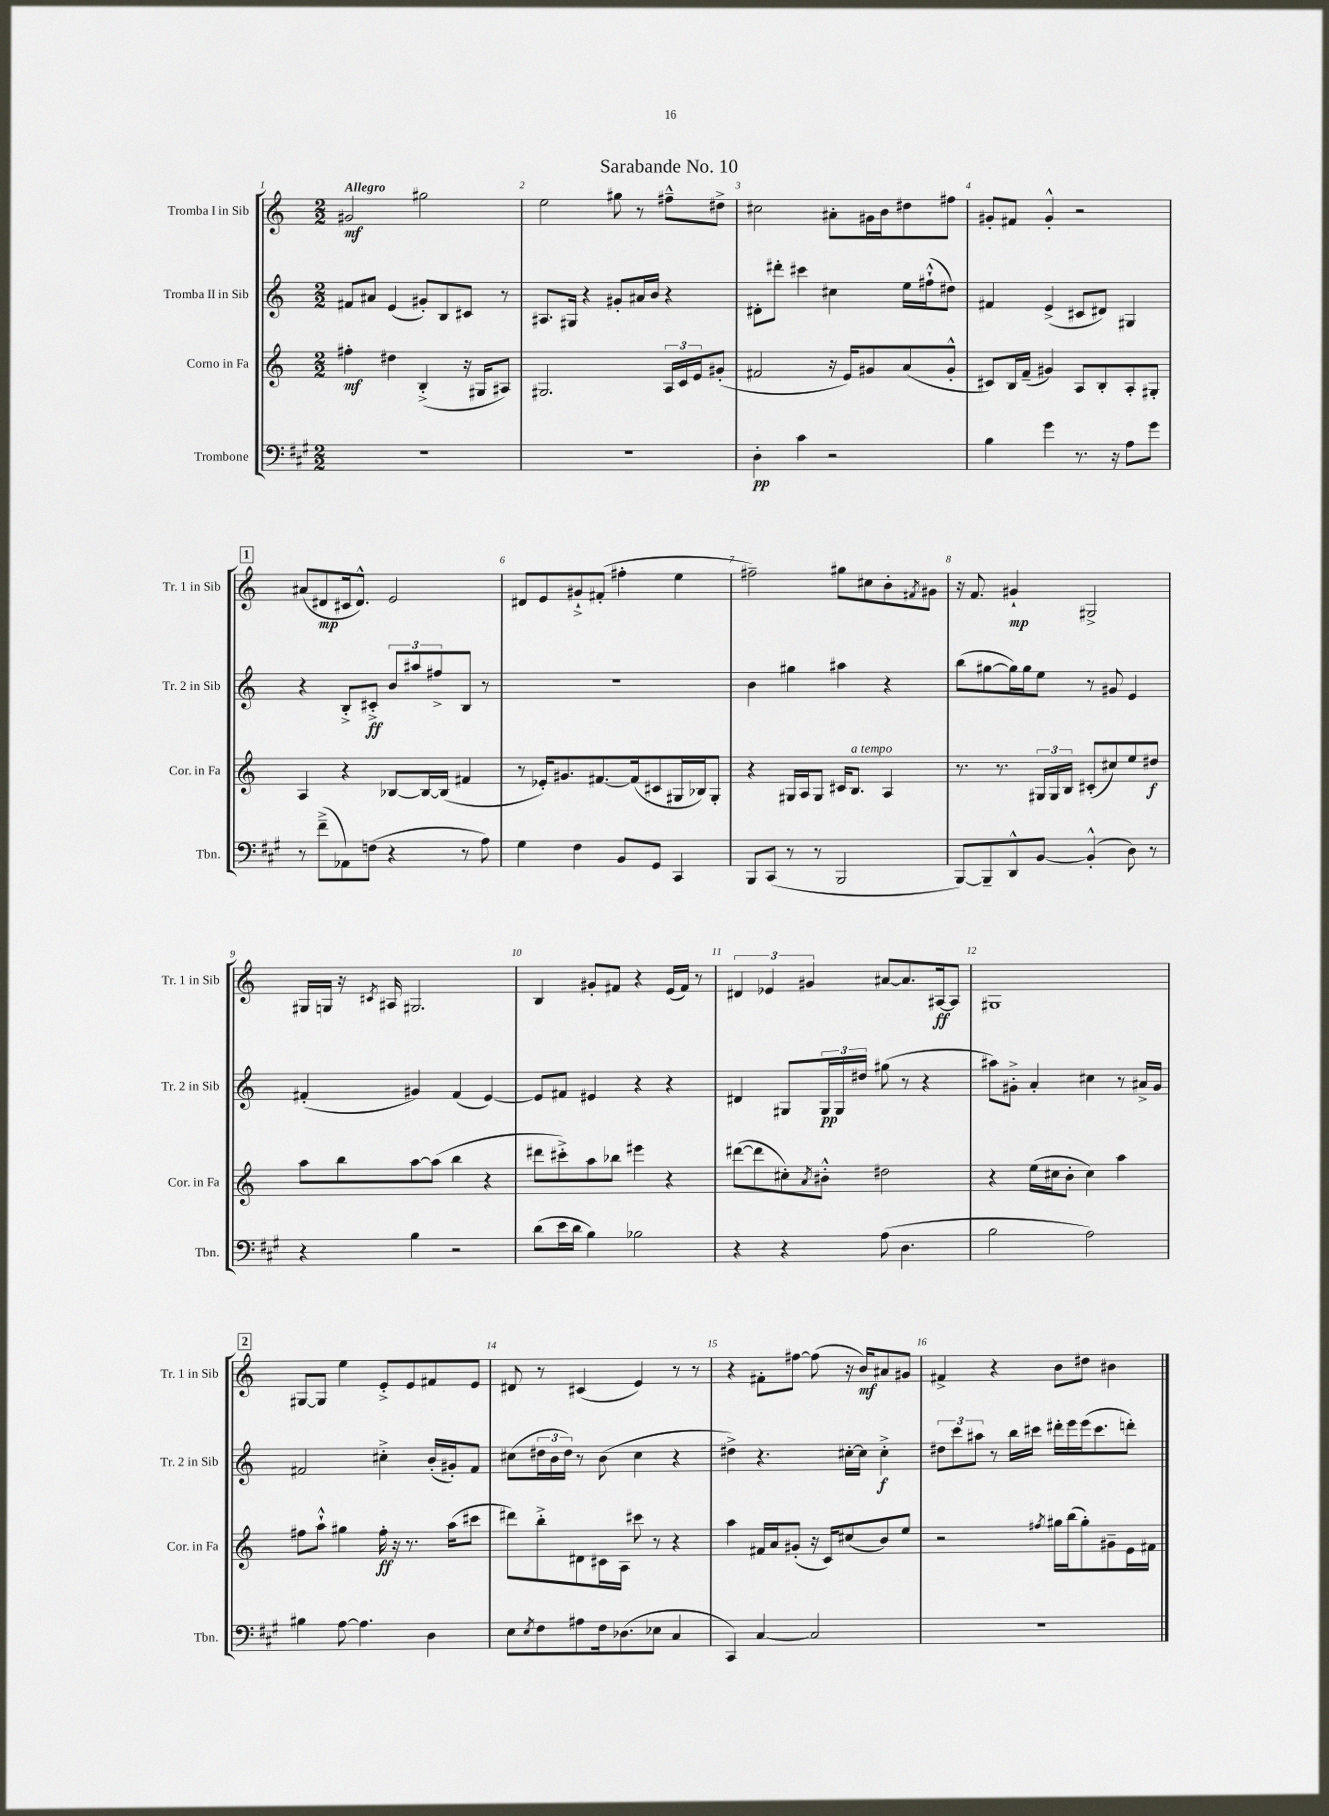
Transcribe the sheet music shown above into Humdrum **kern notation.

**kern	**kern	**kern	**kern
*staff4	*staff3	*staff2	*staff1
*clefF4	*clefG2	*clefG2	*clefG2
*k[f#c#g#]	*k[]	*k[]	*k[]
*M2/2	*M2/2	*M2/2	*M2/2
1r	4ff#'\	8f#/L	2g#/
.	.	8a#/J	.
.	4dd#\	(4e/	.
.	(4B'^/	8g#'/L)	2gg#\
.	.	8B/	.
.	16r	8c#/J	.
.	16G#/LK	.	.
.	8A#/J)	8r	.
=	=	=	=
1r	2.G#/	8.A#/L	2ee\
.	.	16G#/Jk	.
.	.	4r	.
.	.	8g#'/L	8gg#\
.	.	16a#/L	8r
.	.	16b/JJ	.
.	24A/LL	4r	8ff#~^^\L
.	24c/	.	.
.	24e/J	.	.
.	(8g#'/J	.	8dd#^\J
=	=	=	=
4D'\	2f#/	8d#'\L	2cc#\
.	.	8ddd#'\J	.
4c#\	.	4ccc#\	.
2r	16r	4cc#\	8a#'\L
.	16e/LK)	.	.
.	8g#/	.	16g#\L
.	.	.	16b\J
.	(8a/	16ee\LL	8dd#\
.	.	(16ff#`^^\J	.
.	8g#'^^/J	8dd#\J)	8ff#\J
=	=	=	=
4B\	8c#/L)	4f#/	8g#'/L
.	16B/L	.	8f#/J
.	(16f~/JJ	.	.
4g#\	4g#/)	(4e^/	4g#'^^/
8.r	8A/L	8c#/L	2r
.	8B'/	8d#/J)	.
16r	.	.	.
8A\L	8A'/	4G#/	.
8g#\J	8G#'/J	.	.
=	=	=	=
8r	4A/	4r	(8a#/L
(8f#~^\L	.	.	8d#/
8AA-\)	4r	8B'^/L	16c#/k
.	.	.	8.d#^^/J)
(8F\J	.	8c#'^/J	.
4r	[8B-/L	12b/L	2e/
.	.	12aa#/	.
.	16B-/_L	.	.
.	.	12ff#^/	.
.	(16B-/]JJ	.	.
8r	4f#/	8B/J	.
8A\)	.	8r	.
=	=	=	=
4G#\	8r	1r	8d#/L
.	16e-'/LK)	.	8e/
.	8.g#/	.	.
4F#\	.	.	8g#`^/
.	[8.f#/	.	(8f#'/J
8BB/L	.	.	4ff#'\
.	(16f#/]k	.	.
8GG#/J	8c#/	.	.
4CC#/	16G#/L	.	4ee\
.	16B-/J)	.	.
.	8G#'/J	.	.
=	=	=	=
8BBB/L	4r	4b\	2ff#~\)
(8CC#/J	.	.	.
8r	16G#/LL	4gg#\	.
.	16A/J	.	.
8r	8G#/J	.	.
2BBB/	16c#/LK	4aa#\	8gg#\L
.	8.B/J	.	.
.	.	.	8cc#\
.	4A/	4r	8b'\
.	.	.	8qf#/
.	.	.	8g#\J
=	=	=	=
[8BBB/L)	8.r	(8bb\L	16r
.	.	.	8.f/
8BBB~/]	.	[8gg#\	.
.	8.r	.	.
8DD^^/	.	16gg#\]L)	4g#`/
.	.	16gg#\J	.
[8BB/J	24G#/LL	8ee\J	.
.	24G#/	.	.
.	24B/JJ	.	.
(4BB'^^/]	(8c#'/L	8r	2G#^/
.	8cc#/)	8g#/	.
8D\)	8ee/	4e/	.
8r	8dd#/J	.	.
=	=	=	=
4r	8aa\L	(4f#'/	16G#/LL
.	.	.	16G/JJ
.	8bb\	.	16r
.	.	.	8qc#/
.	.	.	16A#/
4B\	[8aa\	4g#/)	2.G#/
.	(8aa\]J	.	.
2r	4bb\	(4f#/	.
.	4r	[4e/)	.
=	=	=	=
(8d\L	8ddd#\L	8e/]L	4B/
16e\L	8ccc#'^\)	8f#/J	.
16d\JJ	.	.	.
4B\)	8aa\	4e#/	8g#'/L
.	8bb-\J	.	8f#/J
2B-\	4eee#\	4r	4r
.	4r	4r	(16e/LL
.	.	.	16f#/JJ)
.	.	.	8r
=	=	=	=
4r	([8ddd#\L	4d#/	6d#/
.	8ddd#\]	.	.
.	.	.	6e-/
4r	8cc#'\)	8G#/L	.
.	.	.	6g#/
.	8qa/	.	.
.	8b#'^^\J	24G#/L	.
.	.	24G#/	.
.	.	24dd#/JJ	.
(8A\	2dd#\	(8gg#\	[8a#/L
4.D\	.	8r	8.a#/]
.	.	4r	.
.	.	.	[16A#/k
.	.	.	8A#/]J
=	=	=	=
2B\	4r	8aa#\L)	1G#
.	.	8g#'^\J	.
.	(16ee\LL	4a'/	.
.	16cc#\J	.	.
.	8b'\J	.	.
2A\)	4cc#\)	4cc#\	.
.	4aa\	8r	.
.	.	16a#^/LL	.
.	.	16g#/JJ	.
=	=	=	=
4B#\	8ff#\L	2f#/	[8G#/L
.	8aa`^^\J	.	8G#/]J
[8A\	4gg#\	.	4ee\
4.A\]	.	.	.
.	16ff#'\	4cc#'^\	8e'^/L
.	16r	.	.
.	8.r	.	8e/
4D\	.	(16b'/LL	8f#/
.	(16aa\LK	16g#'/J)	.
.	8ccc#\J	8f#/J	8e/J
=	=	=	=
8E\L	8ddd#\L)	(8cc#\L	8d#/
8qE/	.	.	.
8F#\	8bb'^\	24dd#\L	8r
.	.	24b\	.
.	.	24dd#\JJ)	.
8A#\	8d#\	8r	(4c#/
16F#\k	16c#\L	(8b\	.
(8.D-\	16A\JJ	.	.
.	8ccc#\	4cc#\	4e/)
8E-\J	8r	.	.
4C#/	4r	4r	8r
.	.	.	8r
=	=	=	=
4CC#/)	4aa\	4dd#^\)	4r
[4C#/	16f#/LL	4.r	8f#'\L
.	16a/J	.	.
.	(8g#'/J	.	[8ff#\J
2C#/]	16r	.	(8ff#\]
.	16c/LK)	.	.
.	(8cc#/	[16cc#'\LL	16r
.	.	16cc#\]JJ	16b/LK)
.	8b/)	4cc#'^\	8a#/
.	8ee/J	.	8g#/J
=	=	=	=
1r	2r	12dd#\L	4f#^/
.	.	12ccc\	.
.	.	12aa#\J	.
.	.	8r	4r
.	.	16bb\LL	.
.	.	16ccc#\JJ	.
.	8qff#/	.	.
.	16gg#\LL	16ddd#'\LL	8b\L
.	(16bb\J	16eee\	.
.	8gg#'\)	(16eee\J	8dd#\J
.	.	8.ccc#\	.
.	8g#~\	.	4b#\
.	16e\L	8ddd'\J)	.
.	16f#\JJ	.	.
==	==	==	==
*-	*-	*-	*-
